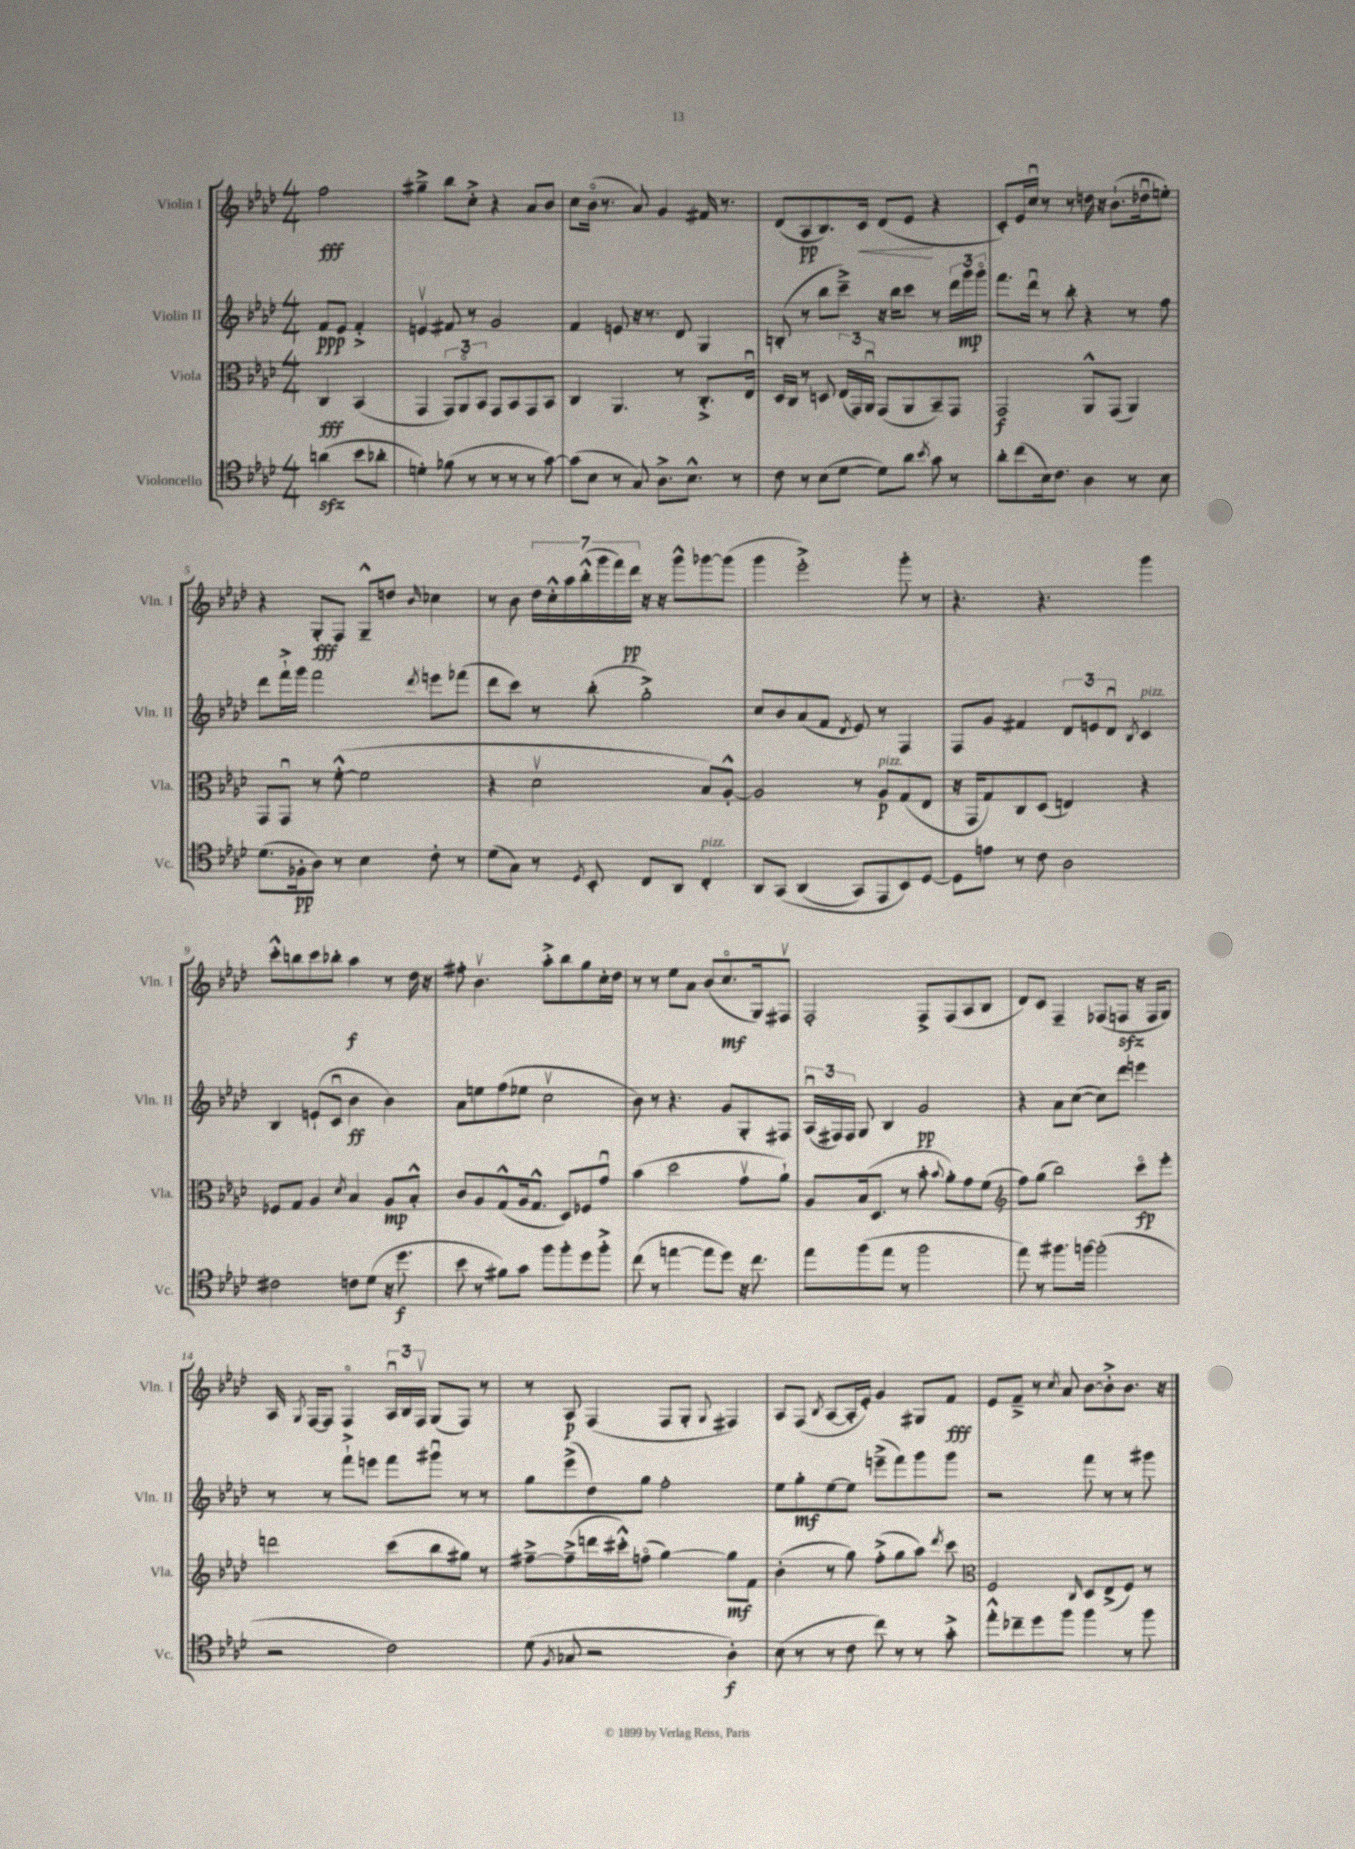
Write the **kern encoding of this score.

**kern	**kern	**kern	**kern
*staff4	*staff3	*staff2	*staff1
*clefC4	*clefC3	*clefG2	*clefG2
*k[b-e-a-d-]	*k[b-e-a-d-]	*k[b-e-a-d-]	*k[b-e-a-d-]
*M4/4	*M4/4	*M4/4	*M4/4
(4a	4C	8f	2ff
.	.	8e-	.
8b-	(4BB-	4f'^	.
8a-'	.	.	.
=	=	=	=
4d')	4GG	4ev	4gg#~^
(8f-	12GG)	8f#	8bb-
.	12AA-o	.	.
8r	.	8r	8cc'^
.	12BB-	.	.
8r	8GG	2g	4r
8r	8BB-	.	.
8r	8GG	.	8a-
[8g)	8BB-	.	8b-
=	=	=	=
(8g]	4C	4f	8cc
8B-	.	.	(16b-o
.	.	.	8.r
8r	4.AA-	8e	.
8G)	.	16r	8a-)
.	.	8.r	.
8.A-^	.	.	4g
.	8r	8d-	.
8.B-^^	.	.	.
.	8.C'^	4G	16f#
.	.	.	8.r
8r	.	.	.
.	16E-u	.	.
=	=	=	=
8c	16D-	(8B'	(8d-
.	16C	.	.
8r	8r	8r	8A-
(8B-	8D	8bb-	8.B-)
[8d-	(24E-	8ccc~^)	.
.	24GG)	.	.
.	.	.	16c
.	24AA-u	.	.
8d-])	(8GG	16r	(8d-
.	.	16bb-	.
8a-	8AA-	8ccc	8e-
8qb-	.	.	.
8g	8BB-~)	8r	4r
8r	8GG	24ddd-	.
.	.	24ggg	.
.	.	24gggo	.
=	=	=	=
8a-'	2GG	8.fff	8c')
(8cc	.	.	16e-
.	.	16ddd-u	16ccu
16B-)	.	8r	8r
8.c	.	.	.
.	.	8bb-'	8r
4A-	8AA-^^	4r	16dd
.	.	.	16r
.	(8GG	.	(8.b-`
8r	4AA-)	8r	.
.	.	.	16dd-u
8B-	.	8ff	8ee')
=	=	=	=
(8.d-	8GG	8ddd-	4r
.	8GGu	16fff`^	.
16F-'	.	16ggg	.
8A-)	8r	2fff	8G'
8r	([8f'^^	.	8F
4B-	2f]	.	8G~^^
.	.	.	8dd
.	.	8qddd-	16qqb-
8c'	.	8eee	4cc-
8r	.	(8fff-	.
=	=	=	=
(8d-	4r	8ddd-	8r
8G)	.	8ccc)	8b-
8r	2d-v	8r	28dd-
.	.	.	28cc'^^
.	.	.	28aa-
.	.	.	(28bb-'^^
8qD-	.	.	.
8BB-'	.	(8bb-'	.
.	.	.	28ggg
.	.	.	28fff)
.	.	.	28ddd-
8C	.	2gg'^)	16r
.	.	.	16r
8AA-	.	.	8ggg^^
4C'	8B-)	.	[8ggg-
.	[8A-'^^	.	(8ggg-]
=	=	=	=
8AA-	2A-]	8cc	4ggg
&(8GG	.	8b-	.
(4AA-	.	(8a-	2eee-'^)
.	.	8f	.
.	.	8qd-	.
8GG)	8r	8e-)	.
8EE-	8A-	8r	.
8BB-&)	(8G	4F	8ggg'
[8D-	8E-	.	8r
=	=	=	=
8D-]	16r	8F	4.r
.	16GG	.	.
8e	8G)	8g	.
8r	8C	4f#	.
8c	(8D-	.	4.r
2A-	4E)	12d-	.
.	.	12e	.
.	.	12d-u	.
.	.	8qB-	.
.	4r	4c	4ggg
=	=	=	=
2c#	8F-	4B-	8ccc'^^
.	8G	.	8bb
.	4A-	(8e`	8ccc
.	.	8cu	8bb-'
.	8qd-	.	.
8c	4B-	4b-	4aa-
(8d-	.	.	.
16r	8A-	4b-)	8r
8.dd-	.	.	.
.	8B-'^^	.	16dd-
.	.	.	16r
=	=	=	=
8b-	8c	8a-	8ff#'
8r	8A-	8ee	4.b-v
8f#)	(8G^^	(8ff	.
8g	16A-	8ee-	.
.	8.G^^	.	.
8ff	.	2ccv	8aa-'^
8ff'	8D-)	.	8bb-
8dd-	8F-	.	8gg
8ff'^	8gu	.	16cc'
.	.	.	16dd-
=	=	=	=
(8cc	(4b-	8b-)	8r
8r	.	8r	8r
[4ee	2dd-	4.r	8ee-
.	.	.	8a-
8ee]	.	.	(8b-
8dd-)	.	8g	8.cco
16r	8gv	8G'	.
8.cc	.	.	16G)
.	8a-`)	8F#	8F#v
=	=	=	=
8ee-	8A-	(24A-u	2F'
.	.	24F#)	.
.	.	24F#	.
(8ff	(16B-	8G	.
.	8.D-	.	.
8ee-	.	4B-	.
8r	8r	.	.
2ff	8b-'	2g	8F^
.	8qqb-	.	.
.	8a-')	.	(8F
.	8g	.	8A-
.	(8f	.	8B-
=	=	=	=
*	*clefG2	*	*
8ee-)	8ff)	4r	8d-)
8r	(8gg	.	8c
8.ff#	2bb-)	8a-	4F~
.	.	([8cc	.
[16ff	.	.	.
(2ff']	.	8cc])	(8F-
.	.	8ddd-	8F
.	8ccco	4eee	16r
.	.	.	16F
.	8eee-'	.	8G)
=	=	=	=
2r	2ddd	8r	16A-
.	.	.	8qG
.	.	.	[16F
.	.	8r	8F]
.	.	8fff`^	4Fo
.	.	8eee	.
2c)	(8ccc	8fff	24A-u
.	.	.	24B-
.	.	.	24Fv
.	8bb-	8ggg#u	(8G
.	8gg#)	8r	8F)
.	8r	8r	8r
=	=	=	=
(8d-	[8ff#~^	8gg	8r
8qF	.	.	.
8G-	(8ff#~^]	(8eee-^	8A-
2r	16ddd	8dd-)	(4F
.	16ccc#'^^)	.	.
.	(8ffo	8gg	.
.	[4gg)	2ff'	8F
.	.	.	8G'
.	.	.	8qqG
4A-')	8gg]	.	4F#)
.	8f	.	.
=	=	=	=
(8B-	(4b-'	8ee-	8A-
8r	.	8gg'	(8F
.	.	.	8qB-
8r	8r	[8ee-	[8A-
8c	8gg)	8ee-]	16A-']
.	.	.	16e-')
8cc)	(8ff'^	(8eee~^	4g
8r	8gg	8fff)	.
8r	8aa-)	8ggg	8G#
.	8qddd-	.	.
8g'^	8ccc	8ggg	8f
=	=	=	=
*	*clefC3	*	*
8ee-'^^	2F	2r	8e-
8cc-~	.	.	8f~^
8dd-	.	.	8r
.	.	.	8qcc
8ff	.	.	8a-
.	16qqC	.	.
4ff	8D-	8fff	[8b-
.	(8E-^	8r	8b-'^]
8r	8F)	8r	8.b-
8ff	8r	8ggg#	.
.	.	.	16r
==	==	==	==
*-	*-	*-	*-
